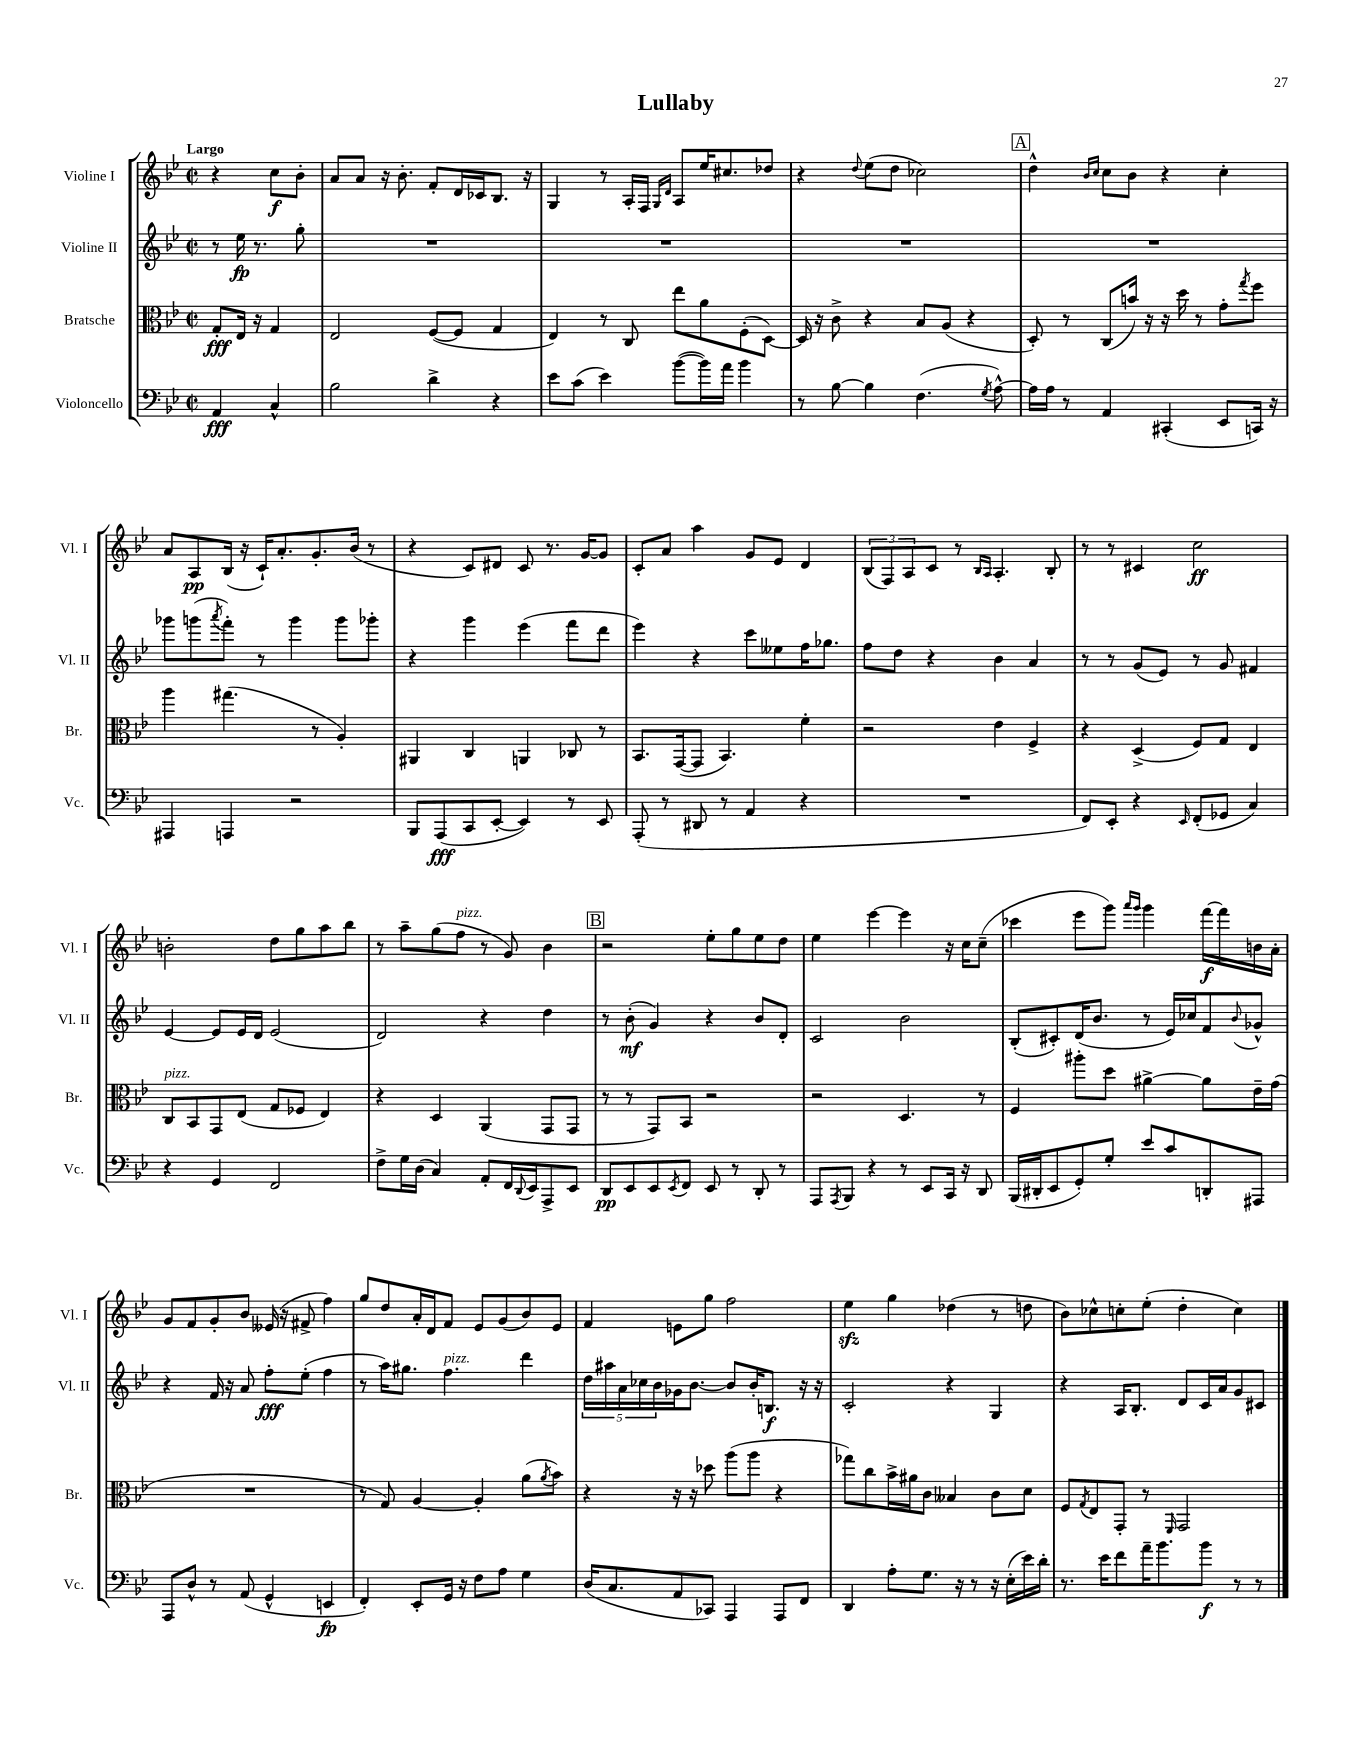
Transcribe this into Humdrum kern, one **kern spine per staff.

**kern	**dynam	**kern	**dynam	**kern	**dynam	**kern	**dynam
*part4	*part4	*part3	*part3	*part2	*part2	*part1	*part1
*staff4	*staff4	*staff3	*staff3	*staff2	*staff2	*staff1	*staff1
*I"Violoncello	*	*I"Bratsche	*	*I"Violine II	*	*I"Violine I	*
*I'Vc.	*	*I'Br.	*	*I'Vl. II	*	*I'Vl. I	*
*clefF4	*	*clefC3	*	*clefG2	*	*clefG2	*
*k[b-e-]	*	*k[b-e-]	*	*k[b-e-]	*	*k[b-e-]	*
*M2/2	*	*M2/2	*	*M2/2	*	*M2/2	*
*met(c|)	*	*met(c|)	*	*met(c|)	*	*met(c|)	*
=	=	=	=	=	=	=	=
!	!	!	!	!	!	!LO:TX:a:B:t=Largo	!
4AA/	fff	8G'/L	fff	8r	.	4r	.
.	.	16E-/Jk	.	16ee-\	fp	.	.
.	.	16r	.	8.r	.	.	.
4C^^/	.	4G/	.	.	.	8cc\L	f
.	.	.	.	8gg'\	.	8b-'\J	.
=1	=1	=1	=1	=1	=1	=1	=1
2B-\	.	2E-/	.	1r	.	8a/L	.
.	.	.	.	.	.	8a/J	.
.	.	.	.	.	.	16r	.
.	.	.	.	.	.	8.b-'\	.
4d^\	.	([8F/L	.	.	.	8f'/L	.
.	.	8F/J]	.	.	.	16d/L	.
.	.	.	.	.	.	16c-X/J	.
4r	.	4G/	.	.	.	8.B-/J	.
.	.	.	.	.	.	16r	.
=2	=2	=2	=2	=2	=2	=2	=2
8e-\L	.	4E-/)	.	1r	.	4G/	.
(8c\J	.	.	.	.	.	.	.
4e-\)	.	8r	.	.	.	8r	.
.	.	8C/	.	.	.	16A'/LL	.
.	.	.	.	.	.	16F/JJ	.
.	.	.	.	.	.	16qqG/LL	.
.	.	.	.	.	.	16qqd/JJ	.
([8b-\L	.	8ee-\L	.	.	.	8A/L	.
16b-\L])	.	8a\	.	.	.	16ee-/K	.
16a\JJ	.	.	.	.	.	8.cc#X/	.
4b-\	.	(8F'\	.	.	.	.	.
.	.	[8D\J)	.	.	.	8dd-X/J	.
=3	=3	=3	=3	=3	=3	=3	=3
8r	.	16D/]	.	1r	.	4r	.
.	.	16r	.	.	.	.	.
[8B-\	.	8c^\	.	.	.	.	.
.	.	.	.	.	.	8qqdd/	.
4B-\]	.	4r	.	.	.	(8ee-\L	.
.	.	.	.	.	.	8dd\J	.
(4.F\	.	8B-/L	.	.	.	2cc-X\)	.
.	.	(8A/J	.	.	.	.	.
.	.	4r	.	.	.	.	.
8qG/	.	.	.	.	.	.	.
[8A^^\)	.	.	.	.	.	.	.
!!LO:REH:place=s1:t=A
=4	=4	=4	=4	=4	=4	=4	=4
16A\LL]	.	8D'/)	.	1r	.	4dd^^\	.
16A\JJ	.	.	.	.	.	.	.
8r	.	8r	.	.	.	.	.
.	.	.	.	.	.	16qqb-/LL	.
.	.	.	.	.	.	16qqcc/JJ	.
4AA/	.	(8C/L	.	.	.	8cc\L	.
.	.	16bn/Jk)	.	.	.	8b-\J	.
.	.	16r	.	.	.	.	.
(4CC#X'/	.	16r	.	.	.	4r	.
.	.	16dd\	.	.	.	.	.
.	.	8r	.	.	.	.	.
8EE-/L	.	8g'\L	.	.	.	4cc'\	.
.	.	8qgg/	.	.	.	.	.
16CCn/Jk)	.	8ff\J	.	.	.	.	.
16r	.	.	.	.	.	.	.
!!LO:LB:g=z
=5	=5	=5	=5	=5	=5	=5	=5
4AAA#X/	.	4aa\	.	8ggg-X\L	.	8a/L	.
.	.	.	.	(8gggn\	.	8A/	pp
.	.	.	.	8qaaa/	.	.	.
4AAAn/	.	(4.gg#X\	.	8fff'\J)	.	(16B-/Jk	.
.	.	.	.	.	.	16r	.
.	.	.	.	8r	.	16c`/KL)	.
.	.	.	.	.	.	8.a'/	.
2r	.	.	.	4ggg\	.	.	.
.	.	8r	.	.	.	8.g'/	.
.	.	4A'/)	.	8ggg\L	.	.	.
.	.	.	.	.	.	(16b-/Jk	.
.	.	.	.	8ggg-X'\J	.	8r	.
=6	=6	=6	=6	=6	=6	=6	=6
8BBB-/L	.	4AA#X/	.	4r	.	4r	.
(8AAA/	fff	.	.	.	.	.	.
8CC/	.	4C/	.	4ggg\	.	8c/L)	.
[8EE-'/J	.	.	.	.	.	8d#X/J	.
4EE-/])	.	4AAn/	.	(4eee-\	.	8c/	.
.	.	.	.	.	.	8.r	.
8r	.	8C-X/	.	8fff\L	.	.	.
.	.	.	.	.	.	[16g/KL	.
8EE-/	.	8r	.	8ddd\J	.	8g/J]	.
=7	=7	=7	=7	=7	=7	=7	=7
(8AAA'/	.	8.BB-/L	.	4eee-\)	.	8c'/L	.
8r	.	.	.	.	.	8a/J	.
.	.	([16GG/k	.	.	.	.	.
8DD#X/	.	8GG/J]	.	4r	.	4aa\	.
8r	.	4.BB-/)	.	.	.	.	.
4AA/	.	.	.	8ccc\L	.	8g/L	.
.	.	.	.	8ee--X\	.	8e-/J	.
4r	.	4f'\	.	16ff\K	.	4d/	.
.	.	.	.	8.gg-X\J	.	.	.
=8	=8	=8	=8	=8	=8	=8	=8
1r	.	2r	.	8ff\L	.	(12B-/L	.
.	.	.	.	.	.	12F/)	.
.	.	.	.	8dd\J	.	.	.
.	.	.	.	.	.	12A/	.
.	.	.	.	4r	.	8c/J	.
.	.	.	.	.	.	8r	.
.	.	.	.	.	.	16qqB-/LL	.
.	.	.	.	.	.	16qqA/JJ	.
.	.	4e-\	.	4b-\	.	4.A'/	.
.	.	4F^/	.	4a/	.	.	.
.	.	.	.	.	.	8B-'/	.
=9	=9	=9	=9	=9	=9	=9	=9
8FF/L)	.	4r	.	8r	.	8r	.
8EE-'/J	.	.	.	8r	.	8r	.
4r	.	(4D^/	.	(8g/L	.	4c#X/	.
.	.	.	.	8e-/J)	.	.	.
16qqEE-/	.	.	.	.	.	.	.
(8FF'/L	.	8F/L)	.	8r	.	2cc\	ff
8GG-X/J	.	8G/J	.	8g/	.	.	.
4C/)	.	4E-/	.	4f#X/	.	.	.
!!LO:LB:g=z
=10	=10	=10	=10	=10	=10	=10	=10
!	!	!LO:TX:a:i:t=pizz.	!	!	!	!	!
4r	.	8C/L	.	[4e-/	.	2bn'\	.
.	.	8BB-/	.	.	.	.	.
4GG/	.	8GG/	.	8e-/L]	.	.	.
.	.	(8E-/J	.	16e-/L	.	.	.
.	.	.	.	16d/JJ	.	.	.
2FF/	.	8G/L	.	(2e-/	.	8dd\L	.
.	.	8F-X/J	.	.	.	8gg\	.
.	.	4E-/)	.	.	.	8aa\	.
.	.	.	.	.	.	8bb-\J	.
=11	=11	=11	=11	=11	=11	=11	=11
8F^\L	.	4r	.	2d/)	.	8r	.
16G\L	.	.	.	.	.	8aa~\L	.
(16D\JJ	.	.	.	.	.	.	.
4C/)	.	4D/	.	.	.	(8gg\	.
!	!	!	!	!	!	!LO:TX:a:i:t=pizz.	!
.	.	.	.	.	.	8ff\J	.
8AA'/L	.	(4AA/	.	4r	.	8r	.
16FF/L	.	.	.	.	.	8g/)	.
8qqDD/	.	.	.	.	.	.	.
16EE-/J	.	.	.	.	.	.	.
8AAA^/	.	8GG/L	.	4dd\	.	4b-\	.
8EE-/J	.	8GG/J	.	.	.	.	.
!!LO:REH:place=s1:t=B
=12	=12	=12	=12	=12	=12	=12	=12
8DD/L	pp	8r	.	8r	.	2r	.
8EE-/	.	8r	.	(8b-'\	mf	.	.
8EE-/	.	8GG/L)	.	4g/)	.	.	.
8qEE-/	.	.	.	.	.	.	.
8FF/J	.	8BB-/J	.	.	.	.	.
8EE-/	.	2r	.	4r	.	8ee-'\L	.
8r	.	.	.	.	.	8gg\	.
8DD'/	.	.	.	8b-/L	.	8ee-\	.
8r	.	.	.	8d'/J	.	8dd\J	.
=13	=13	=13	=13	=13	=13	=13	=13
8AAA/L	.	2r	.	2c/	.	4ee-\	.
8qAAA/	.	.	.	.	.	.	.
8BBB-/J	.	.	.	.	.	.	.
4r	.	.	.	.	.	[4eee-\	.
8r	.	4.D/	.	2b-\	.	4eee-\]	.
8EE-/L	.	.	.	.	.	.	.
16CC/Jk	.	.	.	.	.	16r	.
16r	.	.	.	.	.	16cc\KL	.
8DD/	.	8r	.	.	.	(8cc~\J	.
=14	=14	=14	=14	=14	=14	=14	=14
(16BBB-/LL	.	4F/	.	(8B-'/L	.	4ccc-X\	.
16DD#X'/J	.	.	.	.	.	.	.
8EE-/	.	.	.	8c#X'/)	.	.	.
8GG'/)	.	8aa#X'\L	.	(16d/K	.	8eee-\L	.
.	.	.	.	8.b-/J	.	.	.
8G'/J	.	8dd\J	.	.	.	8ggg\J)	.
.	.	.	.	.	.	16qqaaa/LL	.
.	.	.	.	.	.	16qqggg/JJ	.
8e-/L	.	[4a#X^\	.	8r	.	4ggg\	.
8c/	.	.	.	16e-/LL)	.	.	.
.	.	.	.	16cc-X/J	.	.	.
8DDn'/	.	8a#\L]	.	8f/	.	[16fff\LL	f
.	.	.	.	.	.	16fff\]	.
.	.	.	.	8qqb-/	.	.	.
8AAA#X/J	.	16e-~\L	.	8g-X^^/J	.	16bn\	.
.	.	(16g\JJ	.	.	.	16a'\JJ	.
!!LO:LB:g=z
=15	=15	=15	=15	=15	=15	=15	=15
8AAA/L	.	1r	.	4r	.	8g/L	.
8D^^/J	.	.	.	.	.	8f/	.
8r	.	.	.	16f/	.	8g'/	.
.	.	.	.	16r	.	.	.
(8AA/	.	.	.	8a/	.	8b-/J	.
4GG^^/	.	.	.	8ff'\L	fff	(16e--X/	.
.	.	.	.	.	.	16r	.
.	.	.	.	(8ee-'\J	.	8f#X^/	.
4EEn/	fp	.	.	4ff\	.	4ff\)	.
=16	=16	=16	=16	=16	=16	=16	=16
4FF'/)	.	8r	.	8r	.	8gg/L	.
.	.	8G/)	.	16aa\KL)	.	8dd/	.
.	.	.	.	8.gg#X\J	.	.	.
8EE-'/L	.	[4A/	.	.	.	16a'/L	.
.	.	.	.	.	.	16d/J	.
!	!	!	!	!LO:TX:a:i:t=pizz.	!	!	!
16GG/Jk	.	.	.	4.ff\	.	8f/J	.
16r	.	.	.	.	.	.	.
8F\L	.	4A'/]	.	.	.	8e-/L	.
8A\J	.	.	.	.	.	(8g/	.
4G\	.	(8a\L	.	4ddd\	.	8b-/)	.
.	.	8qa/	.	.	.	.	.
.	.	8b-\J)	.	.	.	8e-/J	.
=17	=17	=17	=17	=17	=17	=17	=17
(16D/KL	.	4r	.	20dd\LL	.	4f/	.
.	.	.	.	20aa#X\	.	.	.
8.C/	.	.	.	.	.	.	.
.	.	.	.	20a\	.	.	.
.	.	.	.	20cc-X\	.	.	.
.	.	.	.	20b-\	.	.	.
8AA/	.	16r	.	16g-X\J	.	8en\L	.
.	.	16r	.	[8.b-\J	.	.	.
8CC-X/J)	.	8dd-X\	.	.	.	8gg\J	.
4AAA/	.	(8aa\L	.	8b-/L]	.	2ff\	.
.	.	8aa\J	.	16b-'/K	.	.	.
.	.	.	.	8.Bn/J	f	.	.
8AAA/L	.	4r	.	.	.	.	.
8FF/J	.	.	.	16r	.	.	.
.	.	.	.	16r	.	.	.
=18	=18	=18	=18	=18	=18	=18	=18
4DD/	.	8gg-X\L)	.	2c'/	.	4ee-zz\	.
.	.	8cc\	.	.	.	.	.
8A'\L	.	16b-^\L	.	.	.	4gg\	.
.	.	16a#X\J	.	.	.	.	.
8.G\J	.	8c\J	.	.	.	.	.
.	.	4B--X/	.	4r	.	(4dd-X\	.
16r	.	.	.	.	.	.	.
8r	.	.	.	.	.	.	.
16r	.	8c\L	.	4G/	.	8r	.
(16E-'\LL	.	.	.	.	.	.	.
16e-\)	.	8d\J	.	.	.	8ddn\	.
16d'\JJ	.	.	.	.	.	.	.
=19	=19	=19	=19	=19	=19	=19	=19
8.r	.	8F/L	.	4r	.	8b-\L)	.
.	.	8qG/	.	.	.	.	.
.	.	8E-/	.	.	.	8cc-X^^\	.
16e-\KL	.	.	.	.	.	.	.
8f\	.	8GG'/J	.	16A/KL	.	8ccn'\	.
.	.	.	.	8.B-'/J	.	.	.
16a~\K	.	8r	.	.	.	(8ee-'\J	.
8.b-\	.	.	.	.	.	.	.
.	.	16qqFF/	.	.	.	.	.
.	.	2GG/	.	8d/L	.	4dd'\	.
8b-\J	f	.	.	16c/L	.	.	.
.	.	.	.	16a/J	.	.	.
8r	.	.	.	8g/	.	4cc\)	.
8r	.	.	.	8c#X/J	.	.	.
==	==	==	==	==	==	==	==
*-	*-	*-	*-	*-	*-	*-	*-
